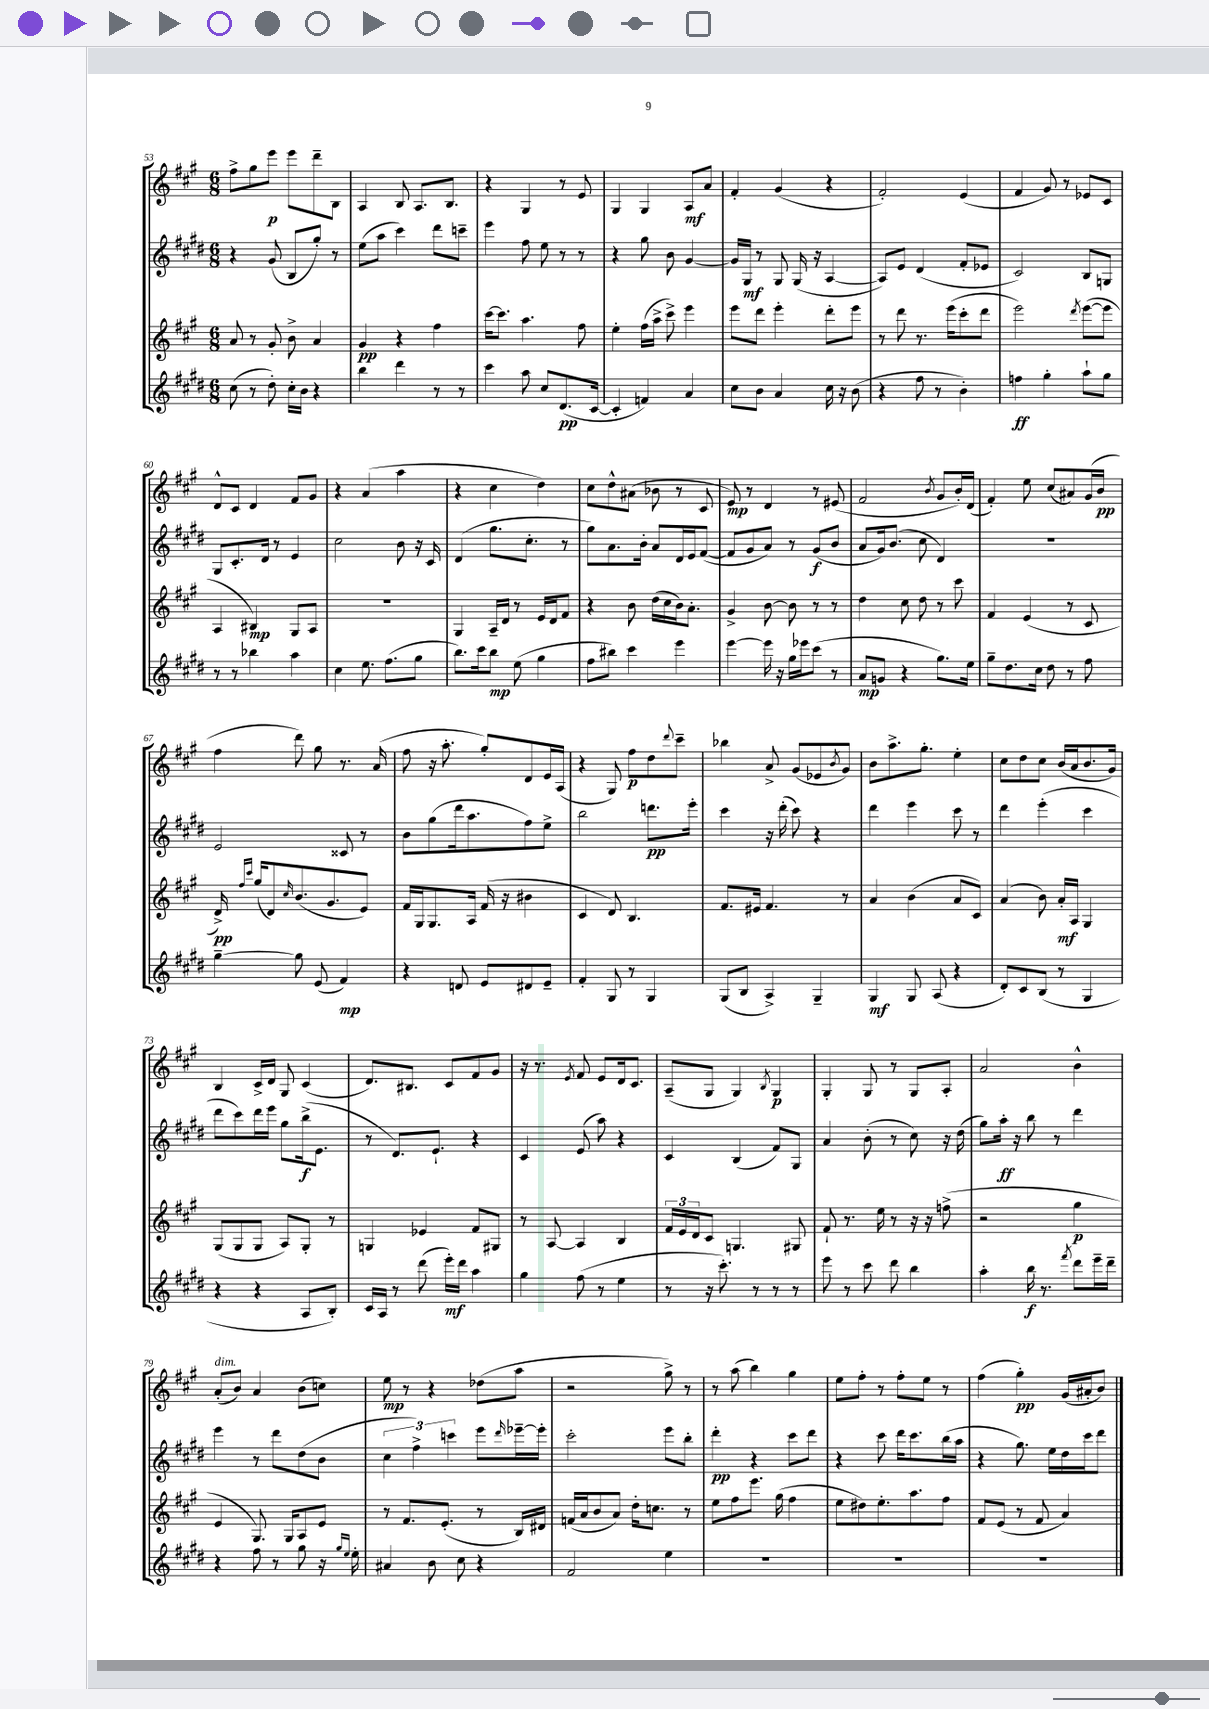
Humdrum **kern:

**kern	**dynam	**kern	**dynam	**kern	**dynam	**kern	**dynam
*part4	*part4	*part3	*part3	*part2	*part2	*part1	*part1
*staff4	*staff4	*staff3	*staff3	*staff2	*staff2	*staff1	*staff1
*clefG2	*	*clefG2	*	*clefG2	*	*clefG2	*
*k[f#c#g#d#]	*	*k[f#c#g#]	*	*k[f#c#g#d#]	*	*k[f#c#g#]	*
*M6/8	*	*M6/8	*	*M6/8	*	*M6/8	*
=53	=53	=53	=53	=53	=53	=53	=53
(8cc#\	.	8a/	.	4r	.	8ff#^\L	.
8r	.	8r	.	.	.	8gg#\	.
8dd#'\)	.	8g#'/	.	(8g#/	.	8eee\J	p
16cc#'\LL	.	8b^\	.	8B/L	.	8eee\L	.
16b\JJ	.	.	.	.	.	.	.
4r	.	4a/	.	8gg#'/J)	.	8ddd~\	.
.	.	.	.	8r	.	8B\J	.
=54	=54	=54	=54	=54	=54	=54	=54
4bb\	.	4g#/	pp	(8ee\L	.	4A/	.
.	.	.	.	8aa\J	.	.	.
4ddd#\	.	4r	.	4ccc#\)	.	8B/	.
.	.	.	.	.	.	8.A/L	.
8r	.	4ff#\	.	8ddd#\L	.	.	.
.	.	.	.	.	.	8.B/J	.
8r	.	.	.	8cccn~\J	.	.	.
=55	=55	=55	=55	=55	=55	=55	=55
4ccc#\	.	[16ccc#\KL	.	4eee\	.	4r	.
.	.	8.ccc#\J]	.	.	.	.	.
8aa\	.	4.aa\	.	8ff#\	.	4G#/	.
8cc#/L	.	.	.	8ee\	.	.	.
(8.d#/	pp	.	.	8r	.	8r	.
.	.	8ff#\	.	8r	.	8e/	.
[16c#/Jk	.	.	.	.	.	.	.
=56	=56	=56	=56	=56	=56	=56	=56
4c#'/]	.	4ee'\	.	4r	.	4G#/	.
4fn/)	.	(16ff#\LL	.	8gg#\	.	4G#/	.
.	.	16aa^\JJ	.	.	.	.	.
.	.	8ccc#^\)	.	8b\	.	.	.
4a/	.	4eee\	.	[4g#/	.	8A/L	mf
.	.	.	.	.	.	8a/J	.
=57	=57	=57	=57	=57	=57	=57	=57
8cc#\L	.	8eee\L	.	16g#/LL]	.	4f#'/	.
.	.	.	.	16G#/JJ	mf	.	.
8b\J	.	8ddd\J	.	8r	.	.	.
4a/	.	4eee'\	.	8G#/	.	(4g#/	.
.	.	.	.	(16G#/	.	.	.
.	.	.	.	16r	.	.	.
16cc#\	.	8ddd'\L	.	[4A/	.	4r	.
16r	.	.	.	.	.	.	.
(8b\	.	8eee\J	.	.	.	.	.
=58	=58	=58	=58	=58	=58	=58	=58
4r	.	8r	.	8A/L])	.	2f#'/)	.
.	.	8ddd\	.	8e/J	.	.	.
8ff#\	.	8.r	.	(4d#/	.	.	.
8r	.	.	.	.	.	.	.
.	.	(16eee\KL	.	.	.	.	.
4b'\)	.	8ccc#'\	.	8f#'/L	.	(4e/	.
.	.	8ddd\J	.	8e-X/J	.	.	.
=59	=59	=59	=59	=59	=59	=59	=59
4ffn\	ff	2eee\)	.	2c#/)	.	4f#/	.
4gg#'\	.	.	.	.	.	8g#/)	.
.	.	.	.	.	.	8r	.
.	.	8qddd/	.	.	.	.	.
8aa`\L	.	([8eee\L	.	8B/L	.	8e-X/L	.
8gg#\J	.	8eee\J]	.	8Gn/J	.	8c#/J	.
!!LO:LB:g=z
=60	=60	=60	=60	=60	=60	=60	=60
8r	.	4A/	.	8G#/L	.	8d^^/L	.
8r	.	.	.	8.c#'/	.	8c#/J	.
4bb-X\	.	4B#X/)	mp	.	.	4d/	.
.	.	.	.	16d#/Jk	.	.	.
.	.	.	.	8r	.	.	.
4aa\	.	8G#/L	.	4e/	.	8f#/L	.
.	.	8A/J	.	.	.	8g#/J	.
=61	=61	=61	=61	=61	=61	=61	=61
4cc#\	.	2.r	.	2cc#\	.	4r	.
8.ee\	.	.	.	.	.	(4a/	.
(8.ff#\L	.	.	.	.	.	.	.
.	.	.	.	8b\	.	4aa\	.
8gg#\J	.	.	.	16r	.	.	.
.	.	.	.	16c#/	.	.	.
=62	=62	=62	=62	=62	=62	=62	=62
8.bb\L)	.	4G#/	.	(4d#/	.	4r	.
16ccc#\k	.	.	.	.	.	.	.
8bb\J	mp	16A~/LL	.	8.gg#\L	.	4cc#\	.
.	.	16d/JJ	.	.	.	.	.
(8ee\	.	8r	.	.	.	.	.
.	.	.	.	8.cc#'\J	.	.	.
4gg#\	.	16e/LL	.	.	.	4dd\)	.
.	.	16d/J	.	.	.	.	.
.	.	8f#/J	.	8r	.	.	.
=63	=63	=63	=63	=63	=63	=63	=63
8ff#\L	.	4r	.	8gg#\L)	.	8cc#\L	.
8bb#X\J)	.	.	.	8.a\	.	8dd^^\	.
4ccc#\	.	8b\	.	.	.	(8a#X\J	.
.	.	.	.	16b'\Jk	.	.	.
.	.	(16dd\LL	.	8a/L	.	8b-X\	.
.	.	16cc#\	.	.	.	.	.
4eee\	.	16b\J)	.	16d#/L	.	8r	.
.	.	8.a'\J	.	16e/J	.	.	.
.	.	.	.	([8f#/J	.	8c#/	.
=64	=64	=64	=64	=64	=64	=64	=64
[4eee\	.	4g#^/	.	8f#/L]	.	8e/)	mp
.	.	.	.	8g#/	.	8r	.
16eee\]	.	[8b\	.	8a/J)	.	4d/	.
16r	.	.	.	.	.	.	.
16gg#\LL	.	8b\]	.	8r	.	.	.
16eee-X\J	.	.	.	.	.	.	.
(8ccc#\J	.	8r	.	(8g#/L	f	8r	.
8r	.	8r	.	8b/J	.	(8e#X/	.
=65	=65	=65	=65	=65	=65	=65	=65
8a/L	mp	4dd\	.	8a/L	.	2f#/	.
8gn/J	.	.	.	16g#/k)	.	.	.
.	.	.	.	(8.b/J	.	.	.
4r	.	8cc#\	.	.	.	.	.
.	.	8dd\	.	8cc#\	.	.	.
.	.	.	.	.	.	8qb/	.
8.gg#\L)	.	8r	.	4d#/)	.	8g#/L	.
.	.	8ccc#\	.	.	.	16b'/L)	.
16ee\Jk	.	.	.	.	.	(16d/JJ	.
=66	=66	=66	=66	=66	=66	=66	=66
8gg#~\L	.	4f#/	.	2.r	.	4f#'/)	.
8.dd#\	.	.	.	.	.	.	.
.	.	(4e/	.	.	.	8ee\	.
16cc#\Jk	.	.	.	.	.	.	.
8dd#\	.	.	.	.	.	(8cc#/L	.
8r	.	8r	.	.	.	8a#X/)	.
8ff#\	.	8c#/	.	.	.	(16g#/L	.
.	.	.	.	.	.	16b/JJ	pp
!!LO:LB:g=z
=67	=67	=67	=67	=67	=67	=67	=67
[4gg#~\	.	16d^/)	pp	2e/	.	4ff#\	.
.	.	16qqff#/LL	.	.	.	.	.
.	.	16qqccc#/JJ	.	.	.	.	.
.	.	(16gg#/KL	.	.	.	.	.
.	.	8d/)	.	.	.	.	.
.	.	16qqcc#/	.	.	.	.	.
8gg#\]	.	(8.b/	.	.	.	8ddd\)	.
(8e/	.	.	.	.	.	8gg#\	.
.	.	8.g#/	.	.	.	.	.
4f#/)	mp	.	.	8c##X/	.	8.r	.
.	.	8e/J)	.	8r	.	.	.
.	.	.	.	.	.	(16a/	.
=68	=68	=68	=68	=68	=68	=68	=68
4r	.	16f#/LL	.	8b\L	.	8ff#\	.
.	.	16G#/J	.	.	.	.	.
.	.	8.G#/	.	(8gg#\	.	16r	.
.	.	.	.	.	.	8.aa'\	.
8dn/	.	.	.	16ddd#\k	.	.	.
.	.	16A/Jk	.	8.aa\	.	.	.
8e/L	.	(16f#/	.	.	.	8gg#'/L)	.
.	.	16r	.	.	.	.	.
8d#X/	.	4b#X\	.	8ff#\)	.	8d/	.
8e~/J	.	.	.	8ee^\J	.	16e/L	.
.	.	.	.	.	.	(16A/JJ	.
=69	=69	=69	=69	=69	=69	=69	=69
4f#'/	.	4c#/	.	2bb\	.	4r	.
8G#/	.	8d/)	.	.	.	8G#/)	.
8r	.	4.B/	.	.	.	8ff#\L	p
4G#/	.	.	.	8.dddn\L	pp	8dd\	.
.	.	.	.	.	.	8qqddd/	.
.	.	.	.	.	.	8ccc#~\J	.
.	.	.	.	16eee'\Jk	.	.	.
=70	=70	=70	=70	=70	=70	=70	=70
(8G#/L	.	8.f#/L	.	4ccc#\	.	4bb-X\	.
8B/J	.	.	.	.	.	.	.
.	.	16e#X/Jk	.	.	.	.	.
4A^/)	.	4.f#/	.	16r	.	8a^/	.
.	.	.	.	(16ddd#'\	.	.	.
.	.	.	.	8ccc#\)	.	(8g#/L	.
4G#~/	.	.	.	4r	.	8e-X/	.
.	.	.	.	.	.	8qb/	.
.	.	8r	.	.	.	8g#/J)	.
=71	=71	=71	=71	=71	=71	=71	=71
4G#/	mf	4a/	.	4ddd#\	.	8b\L	.
.	.	.	.	.	.	8.aa^\	.
8G#/	.	(4b\	.	4eee\	.	.	.
.	.	.	.	.	.	8.gg#'\J	.
(8A/	.	.	.	.	.	.	.
4r	.	8a/L	.	8ccc#\	.	4ee'\	.
.	.	8c#/J)	.	8r	.	.	.
=72	=72	=72	=72	=72	=72	=72	=72
8d#'/L)	.	(4a/	.	4ddd#\	.	8cc#\L	.
8c#/	.	.	.	.	.	8dd\	.
(8B/J	.	8b\)	.	(4eee'\	.	8cc#\J	.
8r	.	16a'/LL	mf	.	.	(16b/LL	.
.	.	16A/JJ	.	.	.	16a/J	.
4G#/	.	4G#/	.	4ccc#\	.	8.b/	.
.	.	.	.	.	.	16g#/Jk)	.
!!LO:LB:g=z
=73	=73	=73	=73	=73	=73	=73	=73
4r	.	(8G#/L	.	8ddd#\L	.	4B/	.
.	.	8G#/	.	8ccc#\)	.	.	.
4r	.	8G#/J	.	16ddd#\L	.	16c#^/LL	.
.	.	.	.	16eee\JJ	.	16d/JJ	.
.	.	8A/L)	.	8gg#\L	.	8G#/	.
8A/L	.	8G#'/J	.	(16bb^\k	f	(4c#/	.
.	.	.	.	8.e\J	.	.	.
8B'/J)	.	8r	.	.	.	.	.
=74	=74	=74	=74	=74	=74	=74	=74
16c#/LL	.	4Gn/	.	8r	.	8.d/L)	.
16A/JJ	.	.	.	.	.	.	.
8r	.	.	.	8.d#/L)	.	.	.
.	.	.	.	.	.	8.B#X/J	.
(8ddd#\	.	4e-X/	.	.	.	.	.
.	.	.	.	8.e`/J	.	.	.
16eee'\LL)	mf	.	.	.	.	8c#/L	.
16ddd#\JJ	.	.	.	.	.	.	.
4aa\	.	8f#/L	.	4r	.	8f#/	.
.	.	8G#X/J	.	.	.	8g#/J	.
=75	=75	=75	=75	=75	=75	=75	=75
4gg#\	.	8r	.	4c#/	.	16r	.
.	.	.	.	.	.	8.r	.
.	.	[8A/	.	.	.	.	.
.	.	.	.	.	.	8qe/	.
(8ff#\	.	4A/]	.	(8e/	.	8f#/	.
8r	.	.	.	8aa\)	.	8e/L	.
4ee\	.	4B/	.	4r	.	16d/k	.
.	.	.	.	.	.	8.c#/J	.
=76	=76	=76	=76	=76	=76	=76	=76
8r	.	24f#/LL	.	4c#/	.	(8A~/L	.
.	.	24e/	.	.	.	.	.
.	.	24d/J	.	.	.	.	.
16r	.	8c#/J	.	.	.	8G#/J	.
8.ccc#'\)	.	.	.	.	.	.	.
.	.	4.Gn/	.	(4B/	.	4G#/)	.
8r	.	.	.	.	.	.	.
.	.	.	.	.	.	8qB/	.
8r	.	.	.	8f#/L)	.	4G#/	p
8r	.	8G#X/	.	8G#/J	.	.	.
=77	=77	=77	=77	=77	=77	=77	=77
8eee\	.	8f#`/	.	4a/	.	4G#'/	.
8r	.	8.r	.	.	.	.	.
8ccc#\	.	.	.	(8b'\	.	8G#/	.
.	.	16ee\	.	.	.	.	.
8ddd#\	.	8r	.	8r	.	8r	.
4bb\	.	16r	.	8cc#\)	.	8G#/L	.
.	.	16r	.	.	.	.	.
.	.	(8ffn^\	.	16r	.	8A'/J	.
.	.	.	.	(16dd#\	.	.	.
=78	=78	=78	=78	=78	=78	=78	=78
4aa'\	.	2r	.	8gg#\L)	.	2a/	.
.	.	.	.	16aa'\Jk	ff	.	.
.	.	.	.	16r	.	.	.
16bb\	f	.	.	8bb\	.	.	.
8.r	.	.	.	.	.	.	.
.	.	.	.	8r	.	.	.
8qfff#/	.	.	.	.	.	.	.
8ddd#\L	.	4gg#\	p	4ddd#\	.	4b^^\	.
16eee~\L	.	.	.	.	.	.	.
16ddd#~\JJ	.	.	.	.	.	.	.
!!LO:LB:g=z
=79	=79	=79	=79	=79	=79	=79	=79
!	!	!	!	!	!	!LO:TX:a:i:t=dim.	!
4r	.	4e/	.	4eee\	.	(8a'/L	.
.	.	.	.	.	.	8b/J)	.
8ff#\	.	8.G#/)	.	8r	.	4a/	.
8r	.	.	.	8ddd#\L	.	.	.
.	.	16G#/KL	.	.	.	.	.
8gg#\	.	8A/	.	(8dd#\	.	(8b\L	.
16r	.	8e/J	.	8b\J	.	8ccn\J)	.
16qqgg#/LL	.	.	.	.	.	.	.
16qqee/JJ	.	.	.	.	.	.	.
16ee'\	.	.	.	.	.	.	.
=80	=80	=80	=80	=80	=80	=80	=80
4a#X/	.	8r	.	6cc#\	.	8ee\	mp
.	.	8.f#/L	.	.	.	8r	.
.	.	.	.	6ff#^\)	.	.	.
8b\	.	.	.	.	.	4r	.
.	.	(8.e'/J	.	.	.	.	.
.	.	.	.	6cccn\	.	.	.
8cc#\	.	.	.	.	.	.	.
4r	.	8r	.	8eee\L	.	(8dd-X\L	.
.	.	.	.	16qqddd#/	.	.	.
.	.	16B/LL)	.	[16eee-X~\L	.	8aa\J	.
.	.	16d#X/JJ	.	16eee-'\JJ]	.	.	.
=81	=81	=81	=81	=81	=81	=81	=81
2f#/	.	(16fn/LL	.	2ccc#'\	.	2r	.
.	.	16a/J	.	.	.	.	.
.	.	8b/	.	.	.	.	.
.	.	8a/J)	.	.	.	.	.
.	.	16dd'\KL	.	.	.	.	.
.	.	8.ccn\J	.	.	.	.	.
4ee\	.	.	.	8eee\L	.	8gg#^\)	.
.	.	8r	.	8bb'\J	.	8r	.
=82	=82	=82	=82	=82	=82	=82	=82
2.r	.	8ee\L	.	4ddd#'\	pp	8r	.
.	.	8ff#\	.	.	.	(8aa\	.
.	.	8.eee\J	.	4r	.	4bb\)	.
.	.	(16gg#\	.	.	.	.	.
.	.	4ff#\	.	8ccc#\L	.	4gg#\	.
.	.	.	.	8ddd#\J	.	.	.
=83	=83	=83	=83	=83	=83	=83	=83
2.r	.	8ee\L	.	4r	.	8ee\L	.
.	.	8dd#X\)	.	.	.	8ff#'\J	.
.	.	8.ee'\	.	8ccc#\	.	8r	.
.	.	.	.	16ddd#\KL	.	8ff#'\L	.
.	.	8.aa\	.	8.ccc#\	.	.	.
.	.	.	.	.	.	8ee\J	.
.	.	8ff#\J	.	(16bb\L	.	8r	.
.	.	.	.	16aa\JJ	.	.	.
=84	=84	=84	=84	=84	=84	=84	=84
2.r	.	8f#/L	.	4r	.	(4ff#\	.
.	.	(8e/J	.	.	.	.	.
.	.	8r	.	8.gg#\)	.	4gg#'\)	pp
.	.	8f#/	.	.	.	.	.
.	.	.	.	16ee\LL	.	.	.
.	.	4a/)	.	16dd#\	.	(16g#/LL	.
.	.	.	.	16ccc#\J	.	16a#X'/J	.
.	.	.	.	8ddd#\J	.	8b/J)	.
==	==	==	==	==	==	==	==
*-	*-	*-	*-	*-	*-	*-	*-
